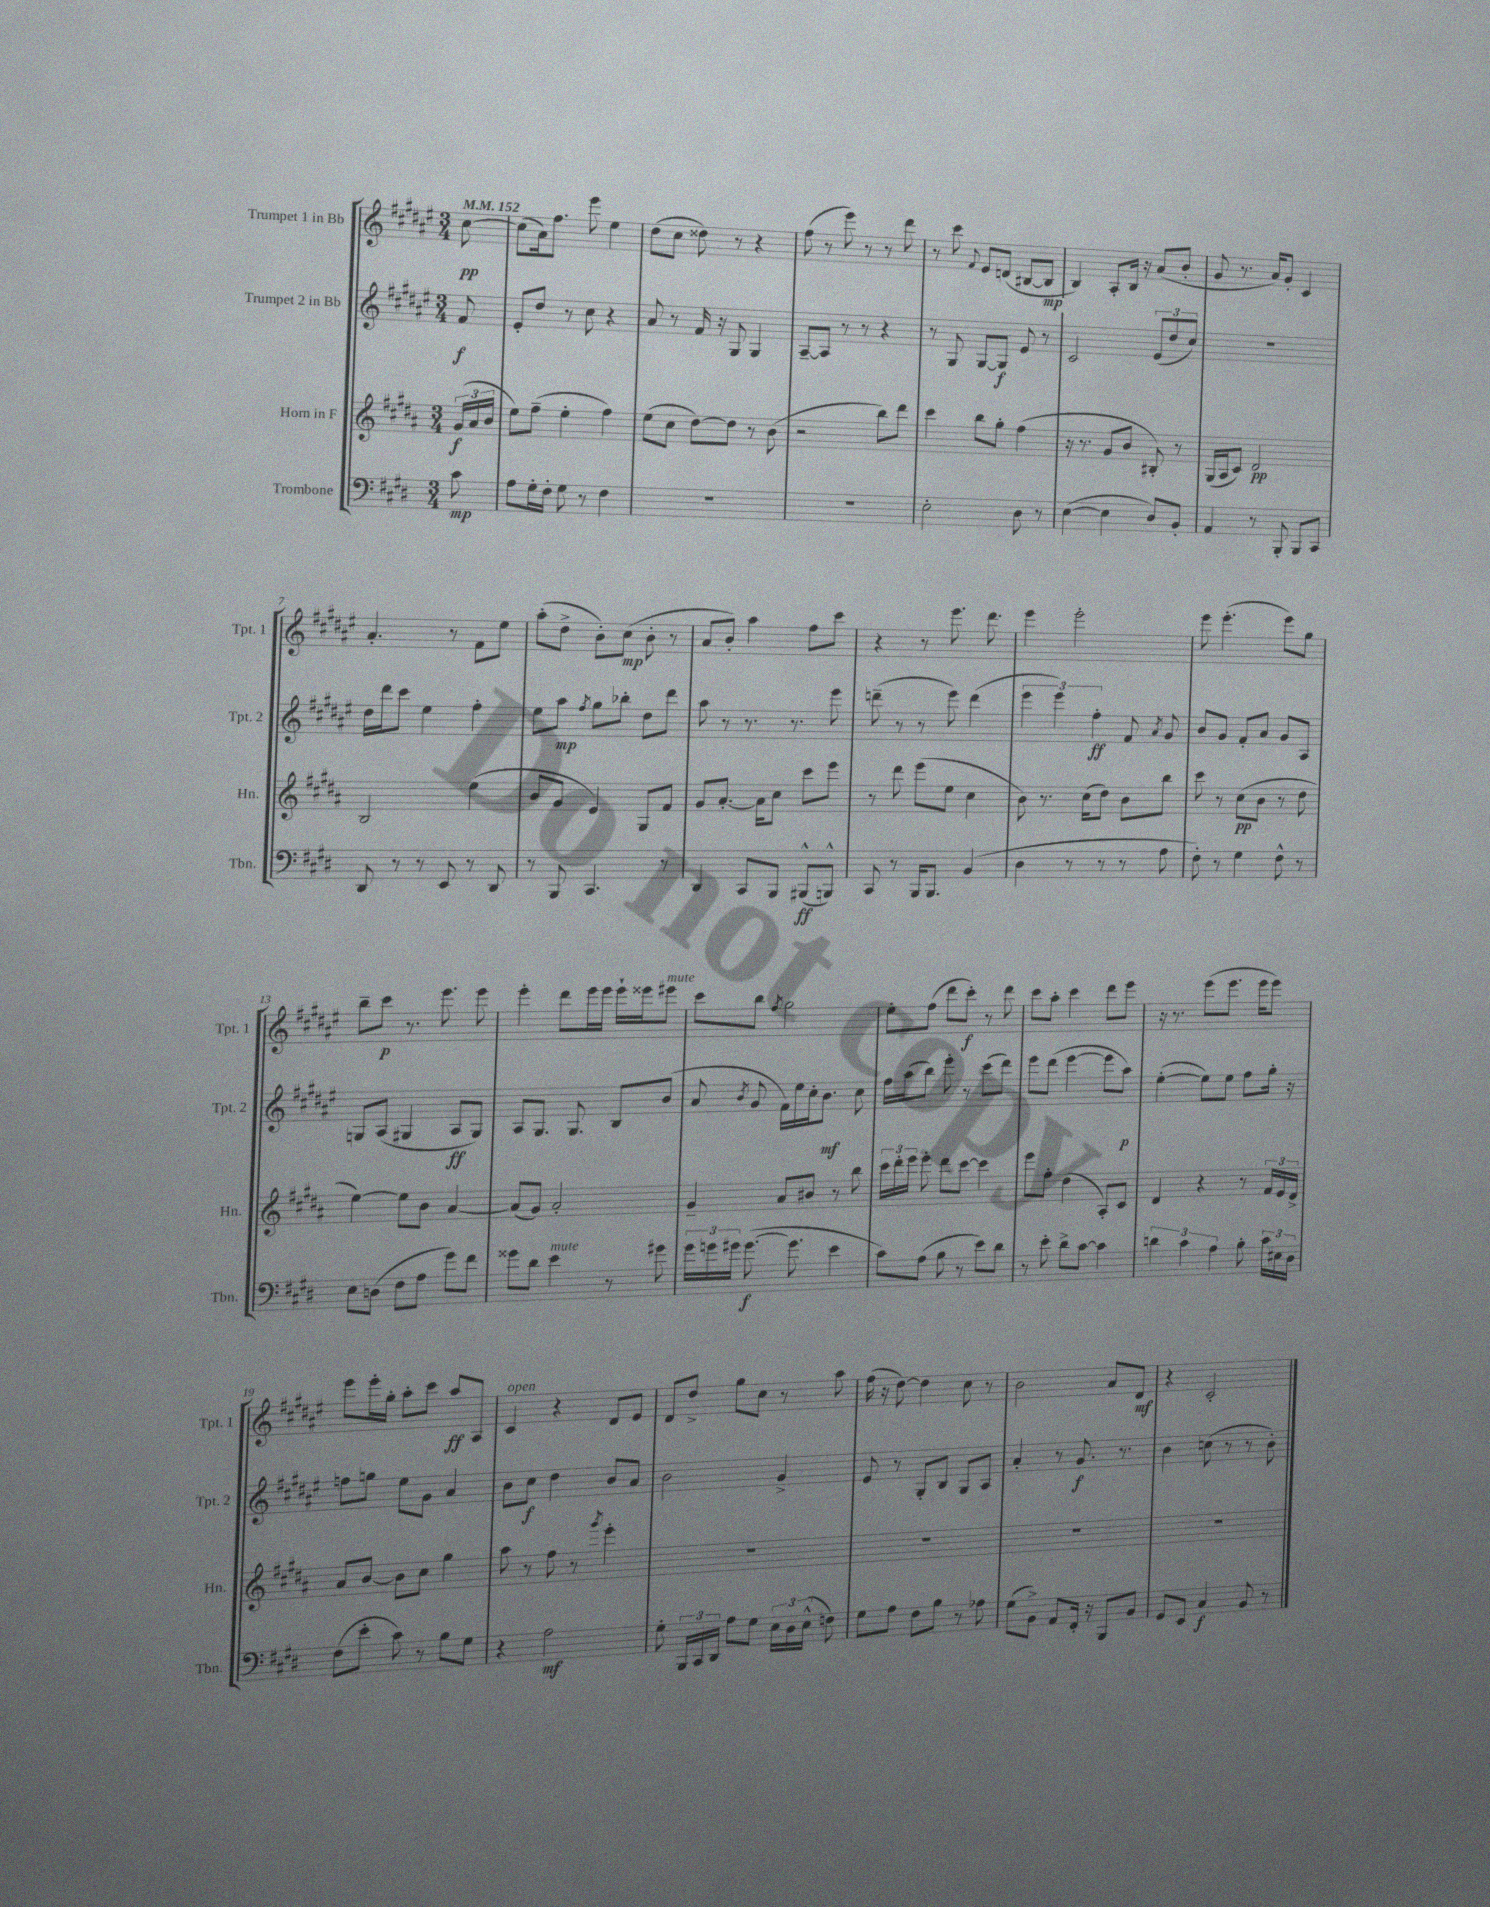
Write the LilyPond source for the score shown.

<<
\new StaffGroup <<
\new Staff = "s0" \with { instrumentName = "Trumpet 1 in Bb" shortInstrumentName = "Tpt. 1" } {
    \clef treble \key fis \major \numericTimeSignature \time 3/4 \partial 8 \tempo 4 = 152
    \autoBeamOff cis''8~\pp |
    cis''8[( ais'16) fis''8.] eis'''8 eis''4 |
    dis''8[( cis''8] disis''8) r8 r4 |
    fis''8( r8 eis'''8) r8 r8 dis'''8 |
    r8 cis'''8 \appoggiatura { fis'8 } eis'8[ d'8]( bis8[~ bis8]\mp |
    b4) ais8[-. b16] r16 ais'8[( b'8]-. |
    gis'8 r8. ais'16[) gis'8]-. cis'4 |
    ais'4.-. r8 fis'8[ eis''8] |
    ais''8[-.( dis''8]-> b'8[-.) cis''8]\mp( b'8-. r8 |
    ais'8[ b'8]-.) ais''4 fis''8[ cis'''8] |
    r4 r8 eis'''8. dis'''8. |
    eis'''4 eis'''2-. |
    eis'''8 eis'''4.-.( eis'''8[) gis''8] |
    b''8[-- cis'''8]\p r8. eis'''8. eis'''8 |
    eis'''4-. dis'''8[ eis'''16 eis'''16] eis'''16[-! eisis'''16 eis'''8]^\markup { \italic "mute" } |
    cis'''8[ b''8] \acciaccatura { fis''8 } gis''2 |
    eis''8[-. fis''8]( dis'''8[ cis'''8]-.\f) r8 dis'''8 |
    cis'''8[ ais''8]-. cis'''4 dis'''8[ eis'''8] |
    r16 r8. eis'''8[( eis'''8.] eis'''16[ eis'''8]) |
    eis'''8[ eis'''16-. gis''16]-. ais''8[-. cis'''8] ais''8[\ff ais8] |
    cis'4^\markup { \italic "open" } r4 dis'8[ eis'8] |
    dis'8[ dis''8]-> gis''8[ cis''8] r8 ais''8 |
    fis''16( r16 dis''8~) dis''4 cis''8 r8 |
    b'2 ais'8[ dis'8]\mf |
    r4 cis'2-. \bar "|." |
}
\new Staff = "s1" \with { instrumentName = "Trumpet 2 in Bb" shortInstrumentName = "Tpt. 2" } {
    \clef treble \key fis \major \numericTimeSignature \time 3/4 \partial 8
    \autoBeamOff fis'8\f |
    eis'8[-. dis''8] r8 cis''8 r4 |
    ais'8 r8 fis'16 r16 gis8 gis4 |
    ais8[~-- ais8] r8 r8 r4 |
    r8 gis8 gis8[~ gis8]\f eis'8 r8 |
    cis'2 \tuplet 3/2 { eis'8[( dis''8 cis''8]) } |
    r2. |
    dis''16[ dis'''16 cis'''8] eis''4 fis''4-. |
    eis''8[ ais''8]\mp \acciaccatura { fis''8 } gis''8[ bes''8]-. dis''8[ dis'''8] |
    ais''8 r8 r8. r8. eis'''8 |
    d'''8--( r8 r8 eis'''8) d'''4( |
    \tuplet 3/2 { eis'''4 eis'''4) fis''4-.\ff } fis'8 \acciaccatura { ais'8 } gis'8 |
    b'8[ gis'8] fis'8[-. ais'8] gis'8[ ais8] |
    g8[ ais8]( gis4 ais8[\ff gis8]) |
    ais8[ gis8.] gis8. b8[ b'8]( |
    ais'8 \acciaccatura { b'8 } gis'8 fis'16[) eis''16 cis''16-. b'8.]\mf cis''8 |
    fis''16[ ais''16( b''8]) eis'''8-. r8 cis'''8[( dis'''8]) |
    eis'''8[ dis'''8]( eis'''4~ eis'''8[ ais''8]\p) |
    eis''4~-.( eis''8[) eis''8] fis''8[ gis''16]-. r16 |
    f''8[ g''8] eis''8[ gis'8] ais'4 |
    b'8[ cis''8]\f dis''4 b'8[ ais'8] |
    b'2 gis'4-> |
    eis'8 r8 gis8[-. b8] gis8[ ais8] |
    ais'4-. r8 gis'8.\f r8. |
    b'4 c''8( r8 r8 b'8-.) \bar "|." |
}
\new Staff = "s2" \with { instrumentName = "Horn in F" shortInstrumentName = "Hn." } {
    \clef treble \key b \major \numericTimeSignature \time 3/4 \partial 8
    \autoBeamOff \tuplet 3/2 { gis'16[\f( ais'16 b'16] } |
    e''8[) fis''8]--( e''4-. fis''4) |
    e''8[( cis''8] dis''8[~) dis''8] r8 b'8( |
    r2 b''8[) dis'''8] |
    cis'''4 b''8[ gis''8]-. fis''4( |
    r16 r8. gis'8[ b'8] bis8-.) r8 |
    gis16[( ais16 cis'8]) dis'2\pp |
    b2 e''4( |
    b'8[ gis'8] e'4) gis8[ fis'8] |
    gis'8[ ais'8.]~-. ais'16[ cis''8] cis'''8[ e'''8] |
    r8 dis'''8 e'''8[( e''8] cis''4 |
    b'8) r8. cis''16[( dis''8]) b'8[ b''8] |
    cis'''8 r8 cis''8[\pp( b'8] r8 dis''8 |
    e''4~) e''8[ b'8] ais'4~ |
    ais'8[( gis'8]) ais'2-. |
    gis'4-- ais'8[ bis'8] r8 b''8 |
    \tuplet 3/2 { cis'''16[ dis'''16-. e'''16] } e'''8-. dis'''8[ cis'''8]~ cis'''4 |
    e'''8[ fis''8]-. dis''4( ais8[-.) cis'8] |
    dis'4 r4 r8 \tuplet 3/2 { fis'16[ e'16 dis'16]-> } |
    ais'8[ b'8]~ b'8[ cis''8] gis''4 |
    ais''8 r8 fis''8 r8 \acciaccatura { gis'''8 } e'''4-. |
    R2. |
    R2. |
    R2. |
    R2. \bar "|." |
}
\new Staff = "s3" \with { instrumentName = "Trombone" shortInstrumentName = "Tbn." } {
    \clef bass \key e \major \numericTimeSignature \time 3/4 \partial 8
    \autoBeamOff cis'8\mp |
    a8[ gis16-. fis16]-. gis8 r8 fis4 |
    R2. |
    R2. |
    e2-. dis8 r8 |
    e4~( e4 dis8[) b,8]-. |
    a,4 r8 b,,8-. b,,8[ cis,8] |
    dis,8 r8 r8 e,8 r8 dis,8 |
    r8 b,,8 cis,4. r8 |
    dis,4 cis,8[ b,,8] bis,,8[-^\ff( b,,8]-^) |
    cis,8 r8 b,,16[ b,,8.] b,4( |
    dis4 r8 r8 r8 a8 |
    fis8-.) r8 gis4 fis8-^ r8 |
    e8[ d8]( fis8[ a8] gis'8[) fis'8] |
    gisis'8[ dis'8] e'4^\markup { \italic "mute" } r8 gis'8 |
    \tuplet 3/2 { gis'16[ g'16 gis'16] } gis'8.~\f( gis'8. e'4 |
    cis'8[) a8]( b8 r8 e'8[) dis'8] |
    r8 e'8-. dis'8[-> cis'8]~ cis'4 |
    \tuplet 3/2 { d'4 cis'4 a4 } b8-. \tuplet 3/2 { cis'16[ eis16 dis16] } |
    fis8[( e'8]-. cis'8) r8 b8[ gis8] |
    r4 a2\mf |
    gis8-. \tuplet 3/2 { b,,16[ cis,16 dis,16] } a8[ gis8] \tuplet 3/2 { e16[ dis16 e16]-^( } f8) |
    gis8[ a8] fis8[ b8] r8 aes8 |
    gis8[( b,8]->) a,8[ fis,16]-. r16 b,,8[ b,8] |
    gis,8[ e,8] cis4\f b,8 r8 \bar "|." |
}
>>
>>
